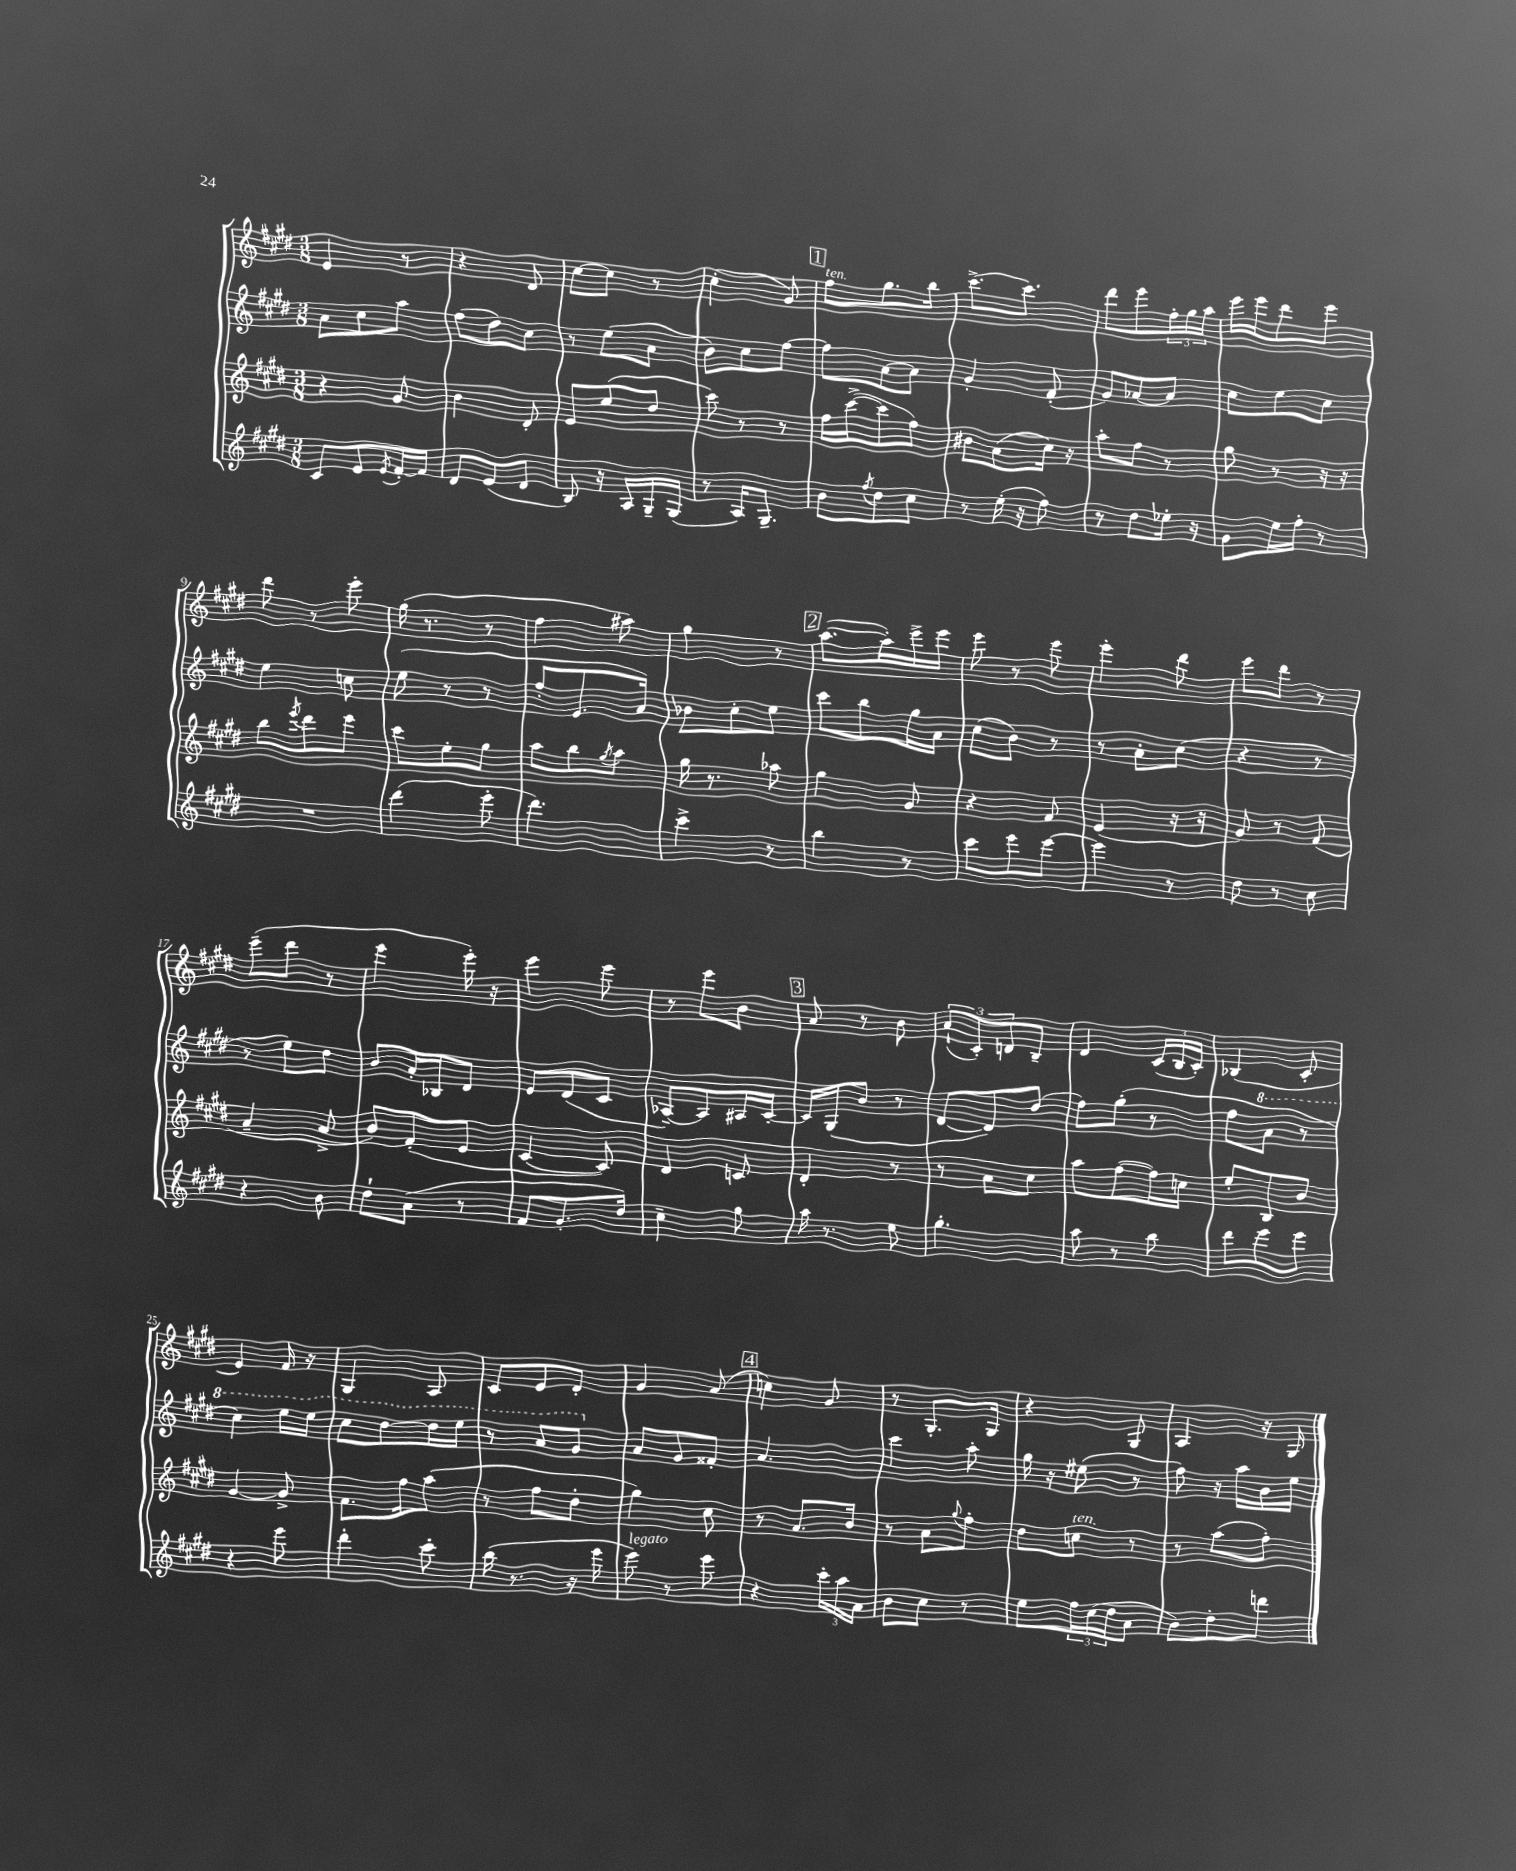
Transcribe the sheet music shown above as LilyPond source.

<<
\new StaffGroup <<
\new Staff = "s0" {
    \clef treble \key e \major \numericTimeSignature \time 3/8
    e'4 r8 |
    r4 dis'8 |
    cis''8~ cis''8 r8 |
    cis''4-.( gis'8) |
    \mark \markup { \box "1" } fis''8^\markup { \italic "ten." } gis''8. b''16 |
    cis'''8.~-> cis'''8. |
    dis'''8 e'''8 \tuplet 3/2 { fis''16-. gis''16 a''16 } |
    e'''16 e'''16 dis'''8 e'''8 |
    dis'''8 r8 e'''8-. |
    gis''16( r8. r8 |
    fis''4 ais''8) |
    gis''4 r8 |
    \mark \markup { \box "2" } a''8.~( a''16-.) e'''16-> e'''16 |
    e'''8 r8 e'''8 |
    e'''4-. dis'''8 |
    e'''8 dis'''8 r8 |
    e'''8--( dis'''8 r8 |
    e'''4 e'''16-.) r16 |
    e'''4 e'''8 |
    r8 e'''8 b'8 |
    \mark \markup { \box "3" } a'8 r8 b'8 |
    \tuplet 3/2 { a'8-!( cis'8-.) d'8 } b8-- |
    dis'4 \tuplet 3/2 { cis'16( b16 cis'16-.) } |
    bes4( cis'8-. |
    e'4) fis'16 r16 |
    gis4 a8 |
    cis'8 e'8 dis'8-. |
    gis'4 a'8( |
    \mark \markup { \box "4" } c''4) gis'8 |
    r8 gis8.-. gis16 |
    r4 gis8 |
    a4 r16 gis16 \bar "|." |
}
\new Staff = "s1" {
    \clef treble \key e \major \numericTimeSignature \time 3/8
    a'8 cis''8 a''8 |
    fis''8( dis''8) cis''8 |
    r8 e''8( a'8 |
    b'8) cis''8 fis''8~ |
    \mark \markup { \box "1" } fis''8 a'8~ a'8 |
    gis'4-. fis'8-.( |
    gis'8) aes'8~ aes'8 |
    cis''8 e''8 cis''8 |
    e''4 c''8 |
    e''8( r8 r8 |
    fis''8-. e'8. a'16) |
    bes'8 cis''8-. e''8 |
    \mark \markup { \box "2" } cis'''8 b''8 gis''16 a'16 |
    cis''8( b'8) r8 |
    r8 a'8-. cis''8( |
    r4 r8 |
    r8 e''8) dis''8 |
    b'8 a'16-. bes16 dis'8 |
    e'8 dis'8( cis'8 |
    aes8~--) aes8 ais16 cis'16~-. |
    \mark \markup { \box "3" } cis'16 gis16( b'8 r8 |
    dis'8~ dis'8) dis''8( |
    fis''8) gis''8-.( r8 |
    fis''8 \ottava #1 a''8 r8 |
    cis'''4) e'''16 e'''16 |
    cis'''8 dis'''8~ dis'''16 e'''16 |
    r8 a''8 gis''8 \ottava #0 |
    a'8 gis'8 fisis'8-. |
    \mark \markup { \box "4" } a'4. |
    cis'''4 a''8-. |
    gis''16 r16 eis''8( r8 |
    fis''8) r16 a''16 b'16 e''16 \bar "|." |
}
\new Staff = "s2" {
    \clef treble \key e \major \numericTimeSignature \time 3/8
    r4 gis'8 |
    b'4 dis'8-. |
    e'8 e''8( dis''8 |
    cis'''8) r8 r8 |
    \mark \markup { \box "1" } fis''16 cis'''16~->( cis'''8 fis''8) |
    bis'8 a'8( cis''16) r16 |
    a''8-. fis''8 r8 |
    gis''8 r8 r16 r16 |
    b''8 \acciaccatura { e'''8 } dis'''8 e'''8 |
    cis'''8 e''8-. gis''8 |
    a''8 b''8 \acciaccatura { gis''8 } a''8 |
    gis''16 r8. aes''8 |
    \mark \markup { \box "2" } gis''4 gis'8 |
    r4 fis'8 |
    e'4( r16 r16 |
    gis'8) r8 fis'8( |
    a'4-- a'8-> |
    b'8) fis'8-.( e'8 |
    cis'4~ cis'8) |
    dis'4 c'8 |
    \mark \markup { \box "3" } dis'4-. r8 |
    r8 a'8 cis''8 |
    a''8 fis''8~( fis''16) c''16 |
    e''8-. b8 b'8 |
    gis'4~ gis'8-> |
    fis'8. fis''16 a''8( |
    r8 fis''8 dis''8-. |
    gis''4) cis''8 |
    \mark \markup { \box "4" } r8 a'8. b'16 |
    r8 a'8 \appoggiatura { gis''8 } fis''8-. |
    dis''8 c''8^\markup { \italic "ten." } r8 |
    r8 a''8( fis''8-.) \bar "|." |
}
\new Staff = "s3" {
    \clef treble \key e \major \numericTimeSignature \time 3/8
    cis'8 e'8 \acciaccatura { e'8 } fis'16~-. fis'16 |
    dis'8 e'8( dis'8 |
    b8) r16 a16 gis16-- gis16( |
    r8 a16) gis8.-- |
    \mark \markup { \box "1" } b'8 \acciaccatura { fis''8 } dis''8 cis''8 |
    r8 e''16-.( r16 fis''8) |
    r8 dis''8 ees''16-. r16 |
    gis'8 e''16 fis''16-. r8 |
    R4. |
    dis'''4( e'''8-. |
    dis'''4.) |
    cis'''4-> r8 |
    \mark \markup { \box "2" } b''4 r8 |
    cis'''8 e'''8 e'''8~ |
    e'''4 r8 |
    dis''8 r8 cis''8 |
    r4 b'8 |
    dis''8-! a'8( r8 |
    fis'8 gis'8.-. dis''16) |
    cis''4-- gis''8 |
    \mark \markup { \box "3" } a''16 r8. e''8 |
    gis''4.-. |
    a''8 r8 b''8 |
    dis'''8 e'''8 e'''8 |
    r4 e'''8 |
    dis'''4-. cis'''8-. |
    b''16( r8. r16 e'''16 |
    e'''8^\markup { \italic "legato" }) r8 e'''8 |
    \mark \markup { \box "4" } r4 \tuplet 3/2 { cis'''16-. a''16 a'16 } |
    b'8 cis''8 r8 |
    e''8 \tuplet 3/2 { fis''16 cis''16( dis''16 } a'8 |
    b'8) dis''8-. d'''8 \bar "|." |
}
>>
>>
